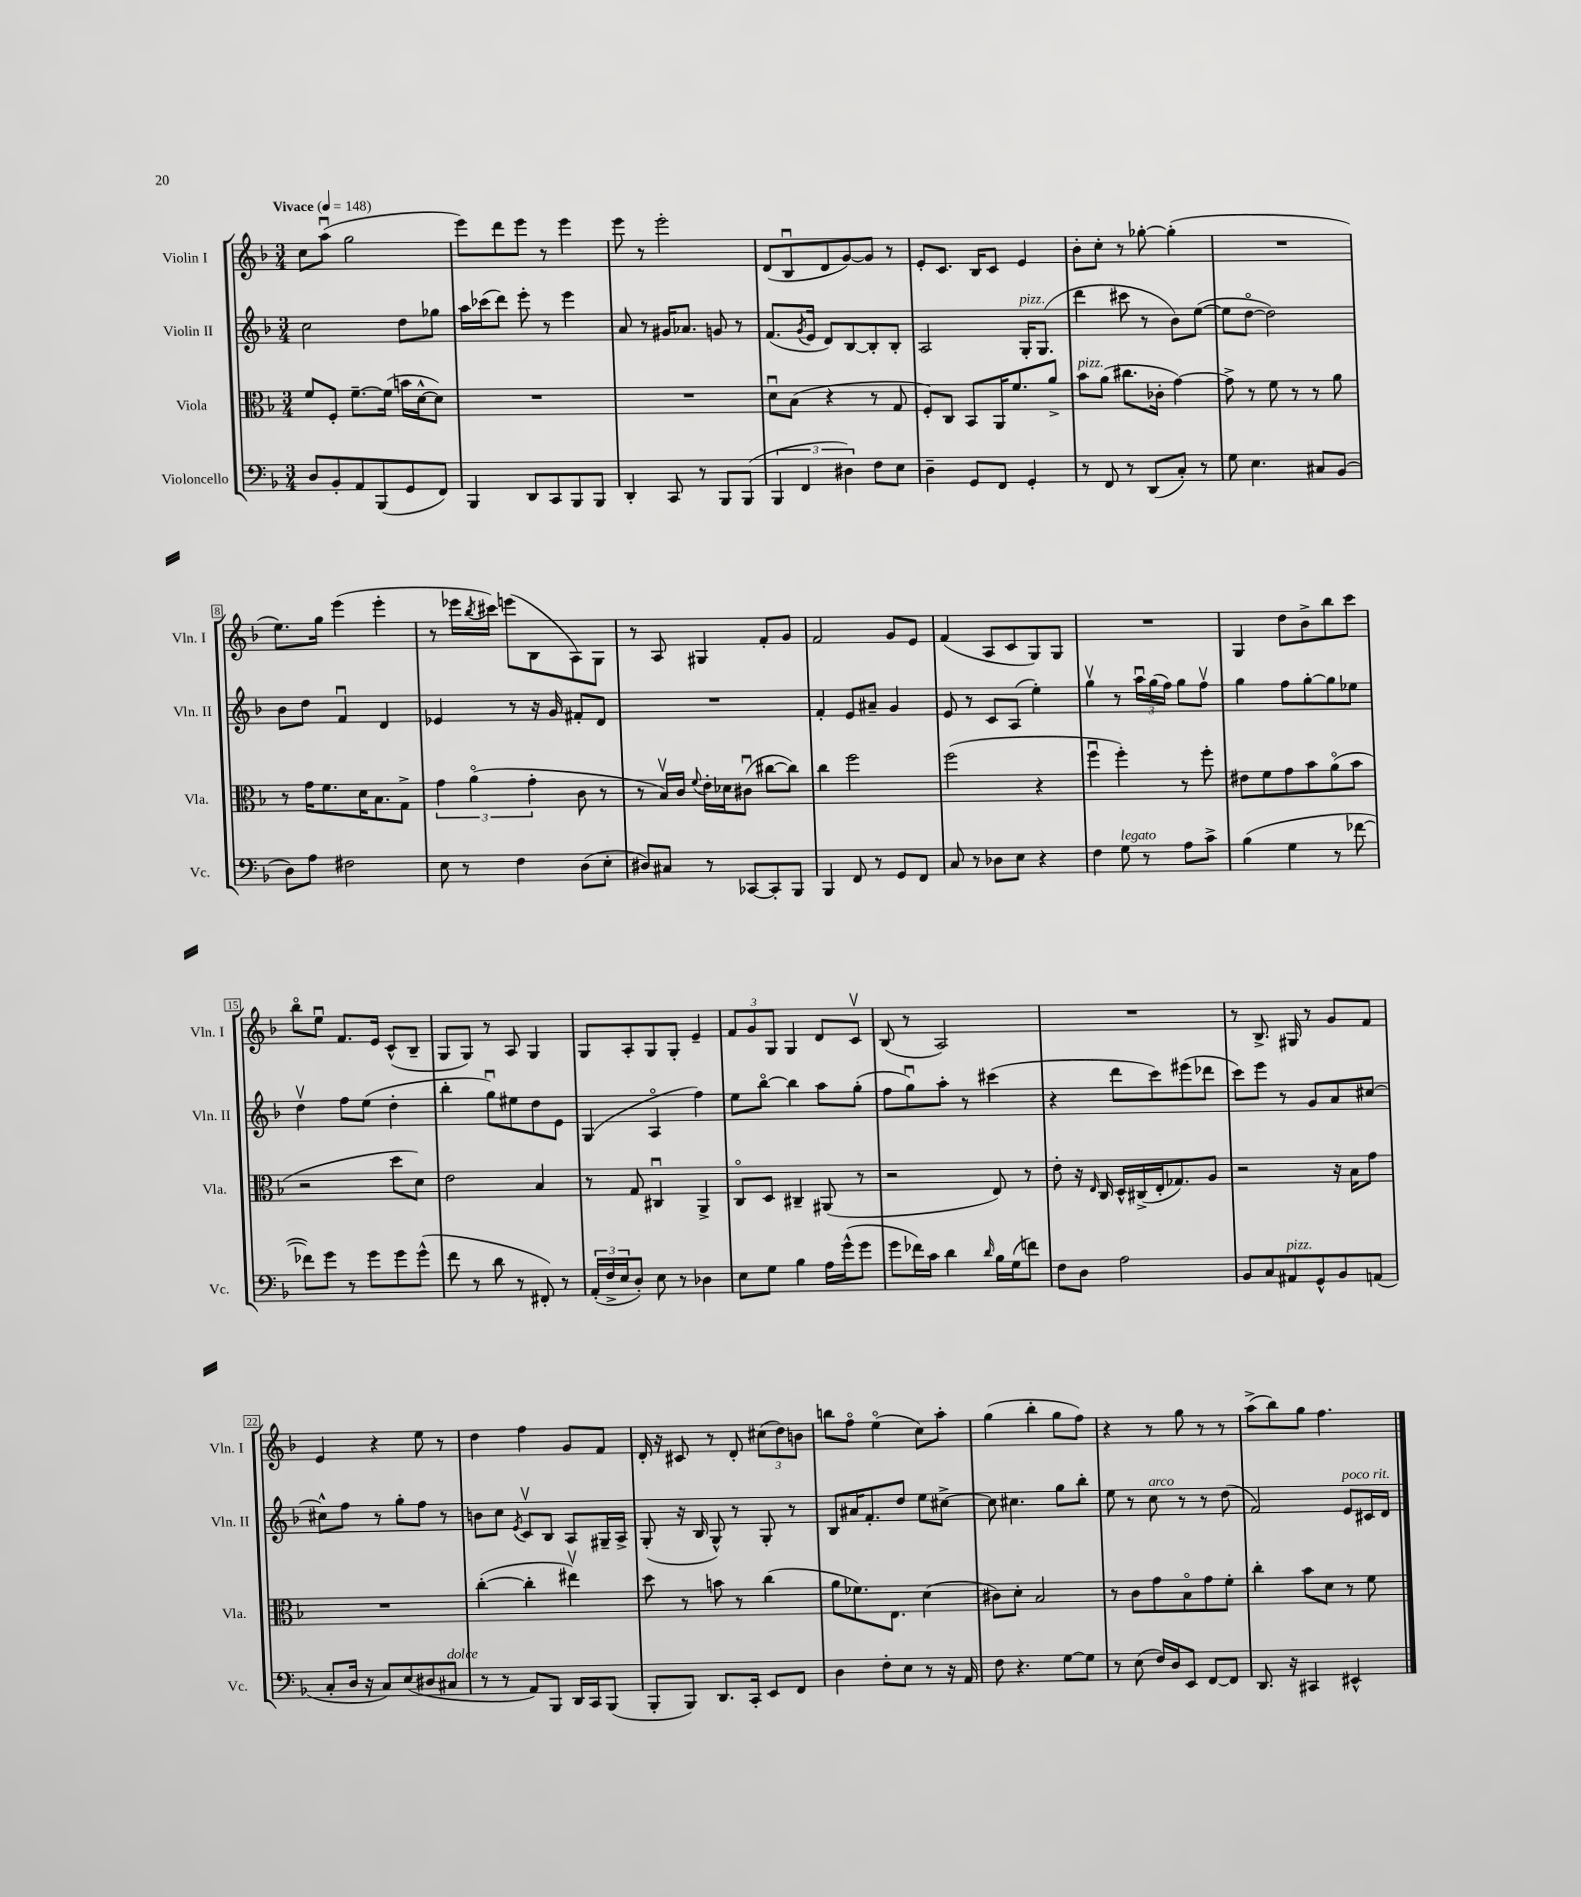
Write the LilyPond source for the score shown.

<<
\new StaffGroup <<
\new Staff = "s0" \with { instrumentName = "Violin I" shortInstrumentName = "Vln. I" } {
    \clef treble \key f \major \numericTimeSignature \time 3/4 \tempo "Vivace" 4 = 148
    c''8 a''8\downbow( g''2 |
    e'''8) d'''8 e'''8 r8 e'''4 |
    e'''8 r8 e'''2-. |
    d'8( bes8\downbow d'8 g'8~) g'8 r8 |
    e'8-. c'8. bes16 c'8 e'4 |
    bes'8-. c''8-. r8 ges''8~-. ges''4-.( |
    R2. |
    e''8.) g''16 e'''4( e'''4-. |
    r8 ees'''16 \acciaccatura { bes''8 } cis'''16) e'''8( bes8 a8) g8 |
    r8 a8 gis4 f'8-. g'8 |
    f'2 g'8 e'8 |
    f'4( a8 c'8 g8) g8 |
    R2. |
    g4 d''8 bes'8-> bes''8 c'''8 |
    bes''8\flageolet e''8\downbow f'8. e'16 c'8-^( bes8-- |
    g8 g8) r8 a8 g4 |
    g8 a8-. g8 g8-. e'4-- |
    \tuplet 3/2 { f'8 g'8 g8 } g4 d'8 c'8\upbow |
    bes8( r8 a2) |
    R2. |
    r8 bes8.-> gis16 r8 g'8 f'8 |
    e'4 r4 e''8 r8 |
    d''4 f''4 g'8 f'8 |
    d'16-. r16 cis'8 r8 d'8-. \tuplet 3/2 { cis''8( d''8) b'8 } |
    b''8 f''8\flageolet e''4\flageolet( c''8) a''8-. |
    g''4( bes''4-. g''8 f''8) |
    r4 r8 g''8 r8 r8 |
    a''8->( bes''8) g''8 f''4. \bar "|." |
}
\new Staff = "s1" \with { instrumentName = "Violin II" shortInstrumentName = "Vln. II" } {
    \clef treble \key f \major \numericTimeSignature \time 3/4
    c''2 d''8 ges''8 |
    a''16 ces'''16( d'''8) e'''8-. r8 e'''4 |
    a'8 r8 gis'16 aes'8. g'8 r8 |
    f'8.( \acciaccatura { g'8 } e'16 d'8) bes8~ bes8-. bes8-. |
    a2 g16-.^\markup { \italic "pizz." } g8.( |
    d'''4 cis'''8 r8 bes'8) e''8~( |
    e''8 d''8~\flageolet d''2) |
    bes'8 d''8 f'4\downbow d'4 |
    ees'4 r8 r16 g'16 fis'8-. d'8 |
    R2. |
    f'4-. e'8 ais'8-- g'4 |
    e'8 r8 c'8 a8( e''4-.) |
    g''4\upbow r8 \tuplet 3/2 { a''16\downbow g''16( f''16) } g''8 f''8\upbow |
    g''4 f''8 g''8~-. g''8 ees''8 |
    d''4\upbow f''8 e''8( d''4-. |
    bes''4-. g''8\downbow) eis''8 d''8 e'8 |
    g4( a4\flageolet f''4) |
    e''8 bes''8~\flageolet bes''4 a''8 g''8-.( |
    f''8 g''8\downbow) a''8-. r8 cis'''4( |
    r4 d'''8 c'''8) eis'''8( des'''8 |
    c'''8) e'''8 r8 g'8 a'8 cis''8~ |
    cis''8-^ f''8 r8 g''8-. f''8 r8 |
    b'8 c''8 \acciaccatura { e'8 } c'8\upbow bes8 a8 gis16-- a16-> |
    g8-.( r16 bes16 g8-^) r8 g8-. r8 |
    bes8 ais'16 f'8.-. d''8 e''8 cis''8~-> |
    cis''8 cis''4. g''8 bes''8-. |
    e''8 r8 c''8^\markup { \italic "arco" } r8 r8 d''8( |
    f'2) e'8^\markup { \italic "poco rit." } cis'16 d'16 \bar "|." |
}
\new Staff = "s2" \with { instrumentName = "Viola" shortInstrumentName = "Vla." } {
    \clef alto \key f \major \numericTimeSignature \time 3/4
    f'8 f8-. f'8.~-- f'16( b'16 d'16~-^ d'8) |
    R2. |
    R2. |
    d'8\downbow bes8( r4 r8 g8 |
    f8-.) c8 bes,8 a,16 f'8. a'8-> |
    bes'8^\markup { \italic "pizz." } a'8( cis''8. ces'16-. g'4~) |
    g'8-> r8 f'8 r8 r8 a'8 |
    r8 g'16 f'8. d'16 bes8. g8-> |
    \tuplet 3/2 { g'4 a'4\flageolet( g'4-. } c'8 r8 |
    r8 bes16\upbow) c'16 \appoggiatura { f'8 } e'16-. des'16 cis'8\downbow( cis''8~ cis''8) |
    c''4 f''2 |
    f''2( r4 |
    f''4\downbow f''4-.) r8 f''8-. |
    eis'8 f'8 g'8 bes'8 a'8\flageolet( bes'8 |
    r2 d''8 d'8) |
    e'2 bes4 |
    r8 g8 cis4\downbow a,4-> |
    c8\flageolet d8 cis4-- ais,8( r8 |
    r2 e8) r8 |
    e'8-. r16 \grace { e16 } c16 d16-^ cis16->( e16-. ges8.) a8 |
    r2 r16 bes16 g'8 |
    R2. |
    c''4~-.( c''4-. eis''4\upbow) |
    d''8 r8 b'8 r8 c''4( |
    a'8 fes'8.) e8. d'4( |
    cis'8) d'8-. bes2 |
    r8 c'8 g'8 bes8\flageolet g'8 f'8-. |
    c''4-. bes'8 d'8 r8 f'8 \bar "|." |
}
\new Staff = "s3" \with { instrumentName = "Violoncello" shortInstrumentName = "Vc." } {
    \clef bass \key f \major \numericTimeSignature \time 3/4
    d8 bes,8-. a,8 bes,,8( g,8 f,8) |
    bes,,4 d,8 c,8 bes,,8 bes,,8 |
    d,4-. c,8 r8 bes,,8 bes,,8( |
    \tuplet 3/2 { bes,,4 f,4 dis4) } f8 e8 |
    d4-- g,8 f,8 g,4-. |
    r8 f,8 r8 d,8( c8-.) r8 |
    g8 e4. cis8 bes,8( |
    d8) a8 fis2 |
    e8 r8 f4 d8( e8-. |
    dis8) cis8 r8 ces,8~ ces,8-. bes,,8 |
    bes,,4 f,8 r8 g,8 f,8 |
    c8 r8 des8 e8 r4 |
    f4 g8^\markup { \italic "legato" } r8 a8 c'8-> |
    bes4( g4 r8 fes'8~ |
    fes'8) g'8 r8 g'8 g'8 g'8-^( |
    f'8 r8 d'8 r8 fis,8-.) r8 |
    \tuplet 3/2 { a,16-.( f16-> e16 } d8-.) e8 r8 des4 |
    e8 g8 bes4 a16 g'16-^( g'8 |
    g'8 fes'16) c'16 d'4 \grace { d'16 } bes16 g16( f'8) |
    f8 d8 a2 |
    bes,8 c8 ais,8^\markup { \italic "pizz." } g,8-^ bes,8 a,8( |
    c8-. d16 r16 c8) e8( dis8 cis8^\markup { \italic "dolce" } |
    r8 r8 a,8) bes,,8 d,16 c,16 bes,,8( |
    bes,,8-. bes,,8) d,8. c,16-. e,8 f,8 |
    d4 f8-. e8 r8 r16 a,16 |
    f8 r4. g8~ g8 |
    r8 e8( f16) d16 e,8 f,8~ f,8 |
    d,8. r16 cis,4 eis,4-^ \bar "|." |
}
>>
>>
\layout { \context { \Score \override BarNumber.stencil = #(make-stencil-boxer 0.1 0.3 ly:text-interface::print) } }
